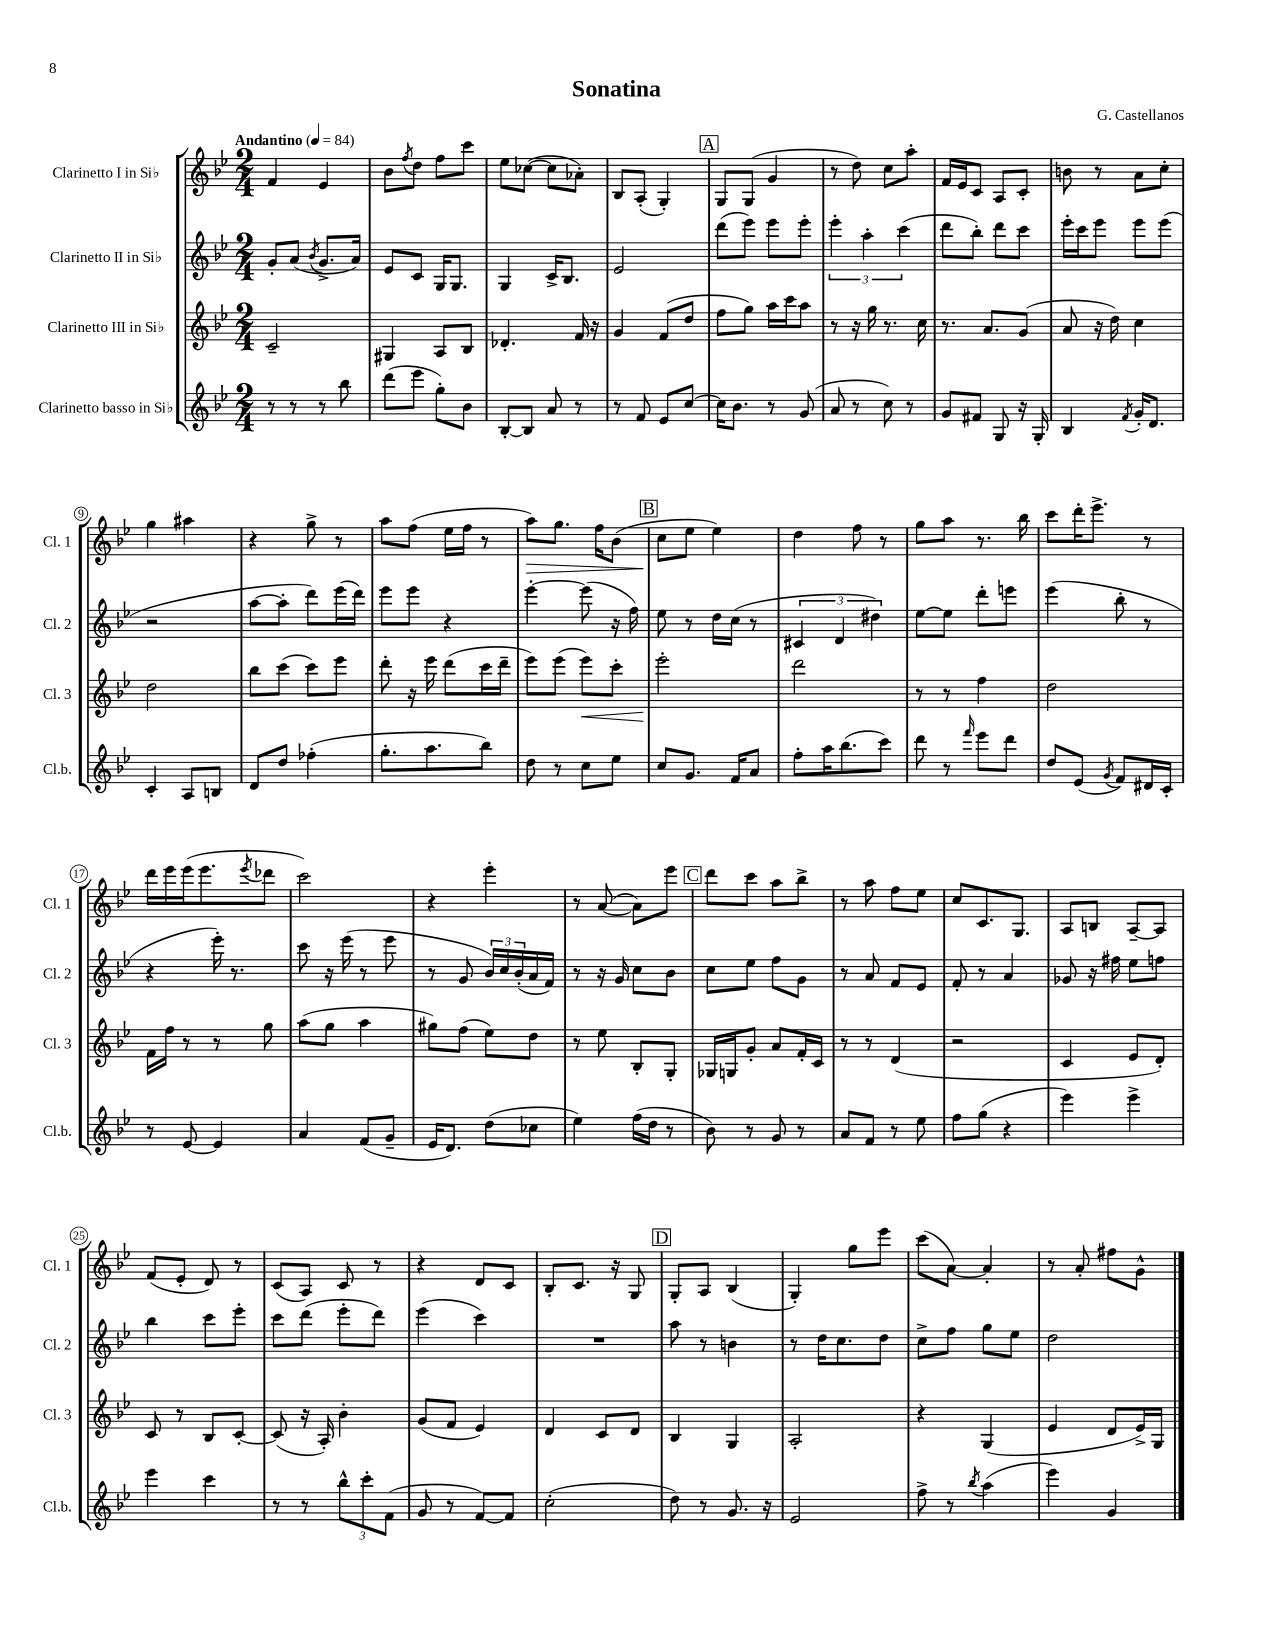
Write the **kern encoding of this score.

**kern	**kern	**dynam	**kern	**kern	**dynam
*part4	*part3	*part3	*part2	*part1	*part1
*staff4	*staff3	*staff3	*staff2	*staff1	*staff1
*I"Clarinetto basso in Si♭	*I"Clarinetto III in Si♭	*	*I"Clarinetto II in Si♭	*I"Clarinetto I in Si♭	*
*I'Cl.b.	*I'Cl. 3	*	*I'Cl. 2	*I'Cl. 1	*
*clefG2	*clefG2	*	*clefG2	*clefG2	*
*k[b-e-]	*k[b-e-]	*	*k[b-e-]	*k[b-e-]	*
*M2/4	*M2/4	*	*M2/4	*M2/4	*
*MM84	*MM84	*	*MM84	*MM84	*
=1	=1	=1	=1	=1	=1
!	!	!	!	!LO:TX:a:B:t=Andantino	!
8r	2c~/	.	8g'/L	4f/	.
8r	.	.	(8a/J	.	.
.	.	.	8qb-/	.	.
8r	.	.	8.g^/L	4e-/	.
8bb-\	.	.	.	.	.
.	.	.	16a/Jk)	.	.
=2	=2	=2	=2	=2	=2
(8ddd\L	4G#X/	.	8e-/L	8b-\L	.
.	.	.	.	8qff/	.
8eee-\J	.	.	8c/J	8dd\J	.
8gg'\L)	8A/L	.	16G/KL	8ff\L	.
.	.	.	8.G/J	.	.
8b-\J	8B-/J	.	.	8ccc\J	.
=3	=3	=3	=3	=3	=3
[8B-'/L	4.d-X'/	.	4G/	8ee-\L	.
8B-/J]	.	.	.	([8cc-X\J	.
8a/	.	.	16c^/KL	8cc-\L]	.
.	.	.	8.B-/J	.	.
8r	16f/	.	.	8a-X'\J)	.
.	16r	.	.	.	.
=4	=4	=4	=4	=4	=4
8r	4g/	.	2e-/	8B-/L	.
8f/	.	.	.	(8A'/J	.
8e-/L	(8f/L	.	.	4G'/)	.
[8cc/J	8dd/J	.	.	.	.
!!LO:REH:place=s1:t=A
=5	=5	=5	=5	=5	=5
16cc\KL]	8ff\L	.	(8ddd\L	8G/L	.
8.b-\J	.	.	.	.	.
.	8gg\J)	.	8eee-\J)	(8G/J	.
8r	16aa\LL	.	8eee-\L	4g/	.
.	16ccc\J	.	.	.	.
(8g/	8aa\J	.	8eee-'\J	.	.
=6	=6	=6	=6	=6	=6
8a/	8r	.	6eee-'\	8r	.
8r	16r	.	.	8dd\)	.
.	.	.	6aa'\	.	.
.	16gg\	.	.	.	.
8cc\)	8.r	.	.	8cc\L	.
.	.	.	(6ccc\	.	.
8r	.	.	.	8aa'\J	.
.	16cc\	.	.	.	.
=7	=7	=7	=7	=7	=7
8g/L	8.r	.	8ddd\L	16f/LL	.
.	.	.	.	16e-/J	.
8f#X/J	.	.	8bb-'\J)	8c/J	.
.	8.a/L	.	.	.	.
8G/	.	.	8ddd\L	8A/L	.
16r	(8g/J	.	8ccc\J	8c'/J	.
16G'/	.	.	.	.	.
=8	=8	=8	=8	=8	=8
4B-/	8a/	.	16eee-'\LL	8bn\	.
.	.	.	16ccc\J	.	.
.	16r	.	8eee-\J	8r	.
.	16dd\)	.	.	.	.
8qf/	.	.	.	.	.
16g'/KL	4cc\	.	8eee-\L	8a\L	.
8.d/J	.	.	.	.	.
.	.	.	(8eee-\J	8cc'\J	.
!!LO:LB:g=z
=9	=9	=9	=9	=9	=9
4c'/	2dd\	.	2r	4gg\	.
8A/L	.	.	.	4aa#X\	.
8Bn/J	.	.	.	.	.
=10	=10	=10	=10	=10	=10
8d/L	8bb-\L	.	[8aa\L	4r	.
8dd/J	(8ccc\J	.	8aa'\J]	.	.
(4ff-X'\	8ccc\L)	.	8ddd\L)	8gg^\	.
.	8eee-\J	.	(16eee-\L	8r	.
.	.	.	16ddd\JJ)	.	.
=11	=11	=11	=11	=11	=11
8.gg'\L	8ddd'\	.	8eee-\L	8aa\L	.
.	16r	.	8eee-\J	(8ff\J	.
8.aa\	16eee-\	.	.	.	.
.	(8ddd\L	.	4r	16ee-\LL	.
.	.	.	.	16ff\JJ	.
8bb-\J)	16ccc\L	.	.	8r	.
.	16ddd~\JJ	.	.	.	.
=12	=12	=12	=12	=12	=12
!	!	!	!	!	!LO:HP:b
8dd\	8eee-\L)	.	[4eee-'\	8aa\L)	>
8r	(8eee-\J	.	.	8.gg\J	.
!	!	!LO:HP:b	!	!	!
8cc\L	8eee-\L)	<	(8eee-\]	.	.
.	.	.	.	16ff\KL	.
8ee-\J	8ccc'\J	.	16r	(8b-\J	.
.	.	.	16ff\)	.	.
!!LO:REH:place=s1:t=B
=13	=13	=13	=13	=13	=13
8cc/L	2eee-'\	.	8ee-\	8cc\L	.
8.g/J	.	.	8r	8ee-\J	]
.	.	.	16dd\LL	4ee-\)	.
16f/KL	.	.	(16cc\JJ	.	.
8a/J	.	.	8r	.	.
.	.	[	.	.	.
=14	=14	=14	=14	=14	=14
8ff'\L	2ddd\	.	6c#X/	4dd\	.
16aa\K	.	.	.	.	.
.	.	.	6d/	.	.
(8.bb-\	.	.	.	.	.
.	.	.	.	8ff\	.
.	.	.	6dd#X\)	.	.
8ccc\J)	.	.	.	8r	.
=15	=15	=15	=15	=15	=15
8ddd\	8r	.	[8ee-\L	8gg\L	.
8r	8r	.	8ee-\J]	8aa\J	.
16qqfff/	.	.	.	.	.
8eee-\L	4ff\	.	8ddd'\L	8.r	.
8ddd\J	.	.	8eeen\J	.	.
.	.	.	.	16bb-\	.
=16	=16	=16	=16	=16	=16
8dd/L	2dd\	.	(4eee-\	8ccc\L	.
(8e-/J	.	.	.	16ddd'\K	.
.	.	.	.	8.eee-^\J	.
8qg/	.	.	.	.	.
8f/L)	.	.	8bb-'\	.	.
16d#X/L	.	.	8r	8r	.
16c'/JJ	.	.	.	.	.
!!LO:LB:g=z
=17	=17	=17	=17	=17	=17
8r	16f\LL	.	4r	16ddd\LL	.
.	16ff\JJ	.	.	16eee-\	.
[8e-/	8r	.	.	(16eee-\J	.
.	.	.	.	8.eee-\	.
4e-/]	8r	.	16eee-'\)	.	.
.	.	.	8.r	.	.
.	.	.	.	8qeee-/	.
.	8gg\	.	.	8ddd-X\J	.
=18	=18	=18	=18	=18	=18
4a/	(8aa\L	.	8ccc\	2ccc\)	.
.	8gg\J	.	16r	.	.
.	.	.	(16eee-\	.	.
(8f/L	4aa\	.	8r	.	.
8g~/J	.	.	8eee-\	.	.
=19	=19	=19	=19	=19	=19
16e-/KL	8gg#X\L)	.	8r	4r	.
8.d/J)	.	.	.	.	.
.	(8ff\J	.	8g/	.	.
(8dd\L	8ee-\L)	.	24b-/LL)	4eee-'\	.
.	.	.	24cc/	.	.
.	.	.	(24b-'/	.	.
8cc-X\J	8dd\J	.	16a/	.	.
.	.	.	16f/JJ)	.	.
=20	=20	=20	=20	=20	=20
4ee-\)	8r	.	8r	8r	.
.	8ee-\	.	16r	([8a/	.
.	.	.	16g/	.	.
(16ff\LL	8B-'/L	.	8cc\L	8a\L])	.
16dd\JJ	.	.	.	.	.
8r	8G'/J	.	8b-\J	8eee-\J	.
!!LO:REH:place=s1:t=C
=21	=21	=21	=21	=21	=21
8b-\)	16G-X/LL	.	8cc\L	8ddd\L	.
.	16Gn/J	.	.	.	.
8r	8g'/J	.	8ee-\J	8ccc\J	.
8g/	8a/L	.	8ff\L	8aa\L	.
8r	16f'/L	.	8g\J	8bb-^\J	.
.	16c/JJ	.	.	.	.
=22	=22	=22	=22	=22	=22
8a/L	8r	.	8r	8r	.
8f/J	8r	.	8a/	8aa\	.
8r	(4d/	.	8f/L	8ff\L	.
8ee-\	.	.	8e-/J	8ee-\J	.
=23	=23	=23	=23	=23	=23
8ff\L	2r	.	8f'/	8cc/L	.
(8gg\J	.	.	8r	8.c/	.
4r	.	.	4a/	.	.
.	.	.	.	8.G/J	.
=24	=24	=24	=24	=24	=24
4eee-\)	4c/	.	8g-X/	8A/L	.
.	.	.	16r	8Bn/J	.
.	.	.	16ff#X\	.	.
4eee-^\	8e-/L	.	8ee-\L	[8A~/L	.
.	8d'/J)	.	8ffn\J	8A/J]	.
!!LO:LB:g=z
=25	=25	=25	=25	=25	=25
4eee-\	8c/	.	4bb-\	(8f/L	.
.	8r	.	.	8e-'/J	.
4ccc\	8B-/L	.	8ccc\L	8d/)	.
.	[8c'/J	.	8eee-'\J	8r	.
=26	=26	=26	=26	=26	=26
8r	(8c/]	.	8ccc\L	(8c/L	.
8r	16r	.	(8ddd\J	8A/J)	.
.	16A'/)	.	.	.	.
12bb-^^\L	4b-'\	.	8eee-'\L	8c/	.
12ccc'\	.	.	.	.	.
.	.	.	8ddd\J)	8r	.
(12f\J	.	.	.	.	.
=27	=27	=27	=27	=27	=27
8g/	(8g/L	.	(4eee-\	4r	.
8r	8f/J	.	.	.	.
[8f/L)	4e-/)	.	4ccc\)	8d/L	.
8f/J]	.	.	.	8c/J	.
=28	=28	=28	=28	=28	=28
(2cc'\	4d/	.	2r	8B-'/L	.
.	.	.	.	8.c/J	.
.	8c/L	.	.	.	.
.	.	.	.	16r	.
.	8d/J	.	.	8G/	.
!!LO:REH:place=s1:t=D
=29	=29	=29	=29	=29	=29
8dd\)	4B-/	.	8aa\	8G'/L	.
8r	.	.	8r	8A/J	.
8.g/	4G/	.	4bn\	(4B-/	.
16r	.	.	.	.	.
=30	=30	=30	=30	=30	=30
2e-/	2A'/	.	8r	4G'/)	.
.	.	.	16dd\KL	.	.
.	.	.	8.cc\	.	.
.	.	.	.	8gg\L	.
.	.	.	8dd\J	8eee-\J	.
=31	=31	=31	=31	=31	=31
8ff^\	4r	.	8cc^\L	(8ccc\L	.
8r	.	.	8ff\J	[8a\J)	.
8qbb-/	.	.	.	.	.
(4aa\	(4G/	.	8gg\L	4a'/]	.
.	.	.	8ee-\J	.	.
=32	=32	=32	=32	=32	=32
4eee-\)	4e-/	.	2dd\	8r	.
.	.	.	.	8a'/	.
4g/	8d/L	.	.	8ff#X\L	.
.	16e-^/L)	.	.	8g^^\J	.
.	16G/JJ	.	.	.	.
==	==	==	==	==	==
*-	*-	*-	*-	*-	*-
